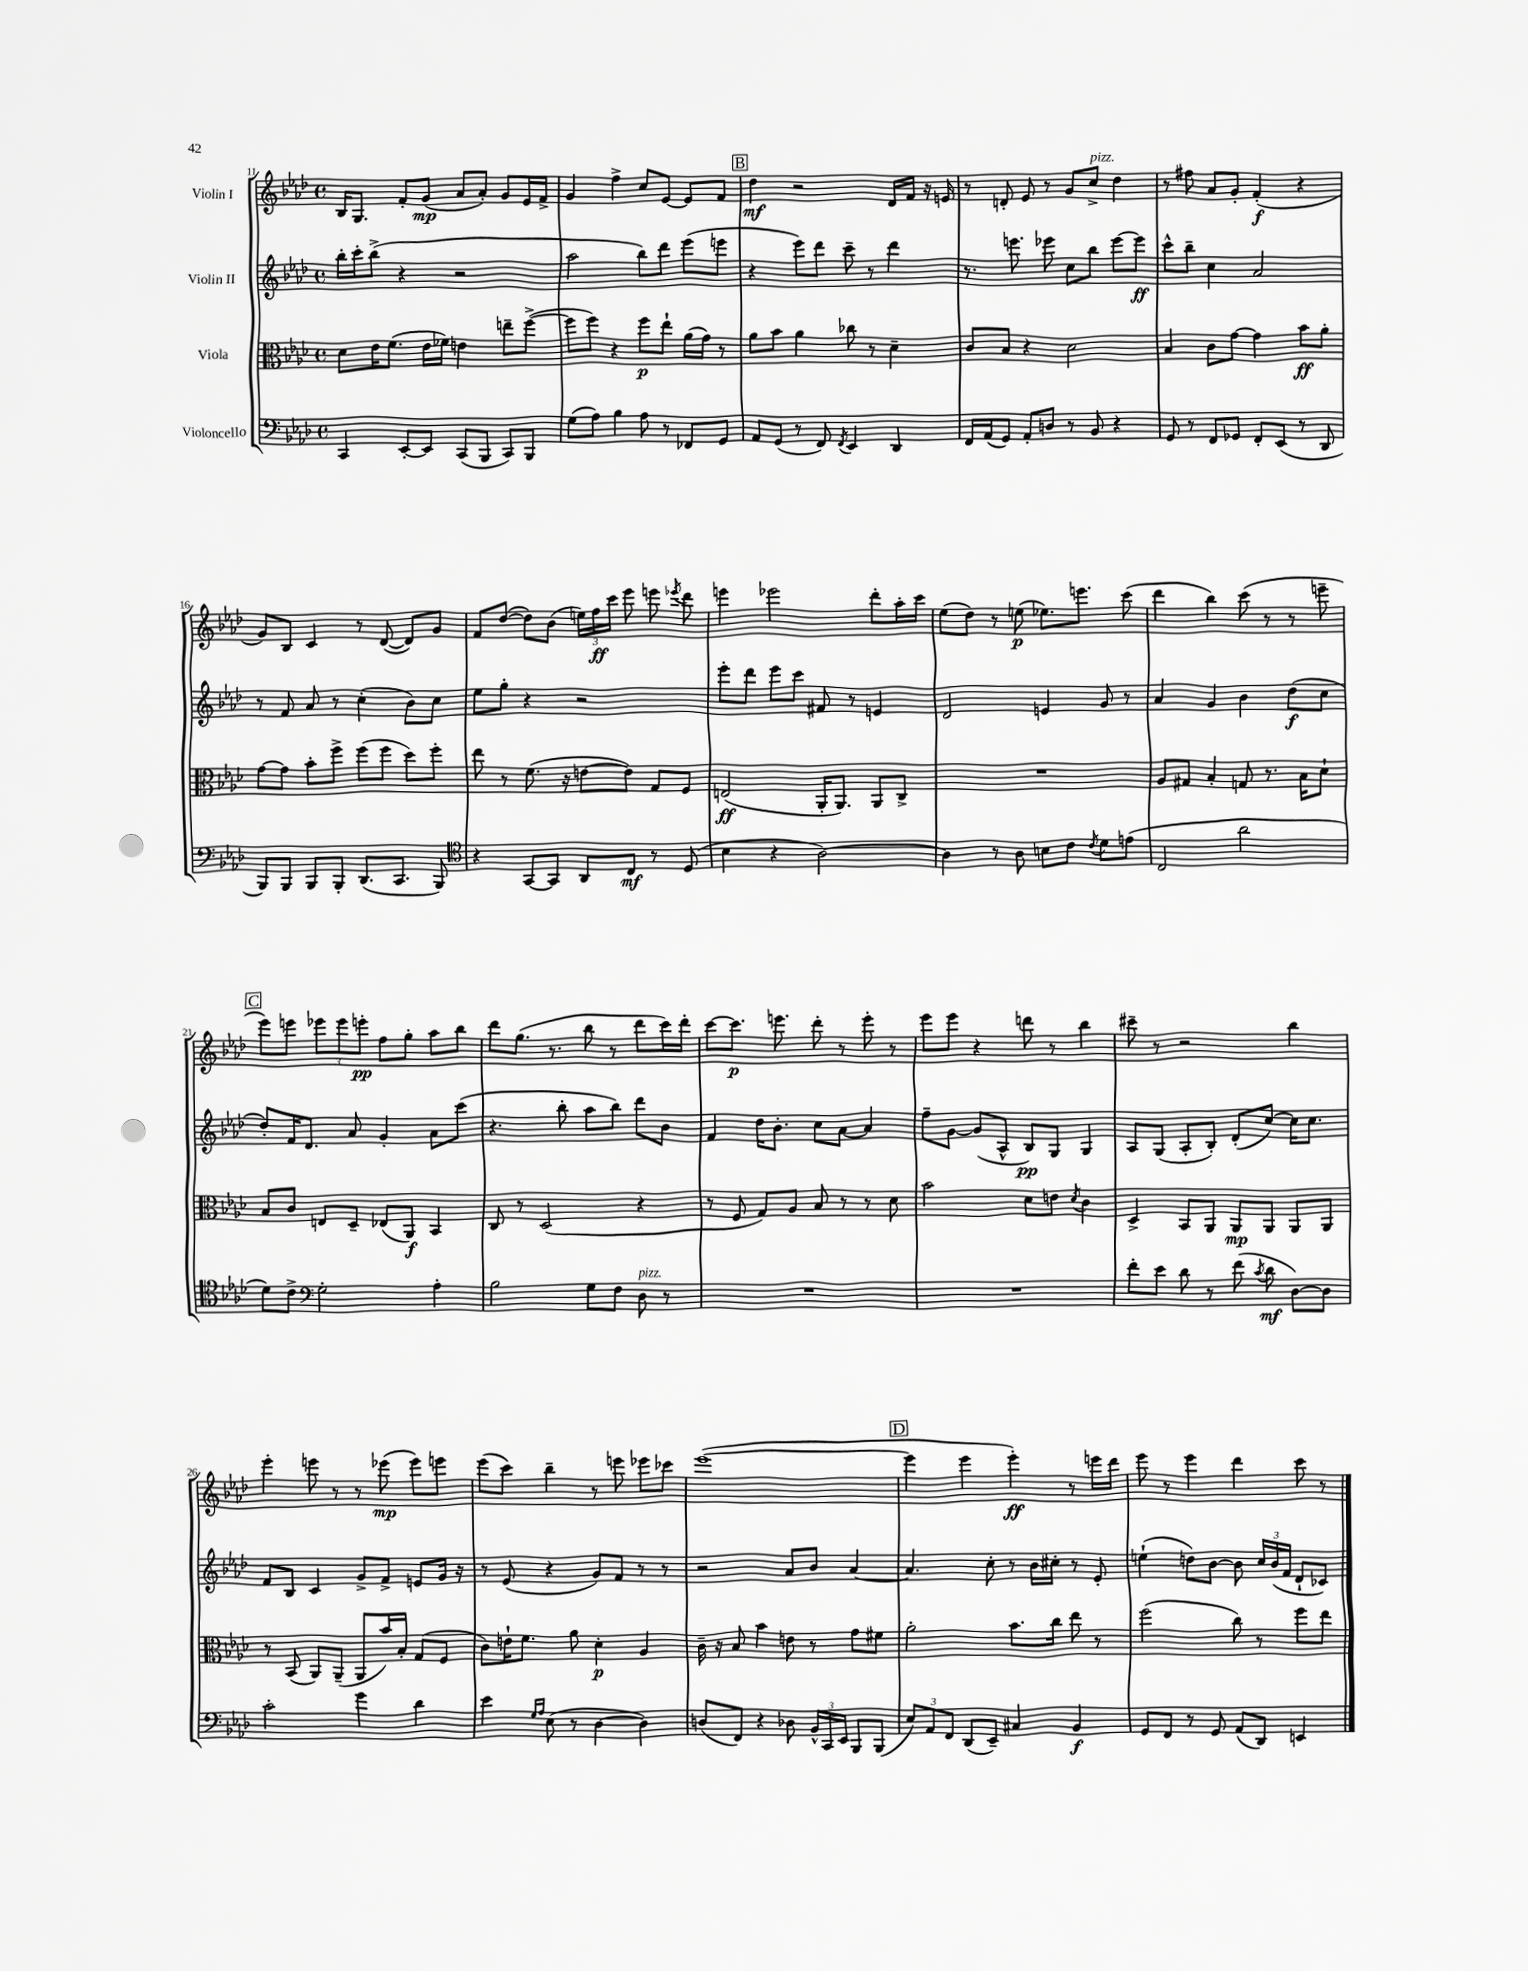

**kern	**kern	**kern	**kern
*staff4	*staff3	*staff2	*staff1
*clefF4	*clefC3	*clefG2	*clefG2
*k[b-e-a-d-]	*k[b-e-a-d-]	*k[b-e-a-d-]	*k[b-e-a-d-]
*M4/4	*M4/4	*M4/4	*M4/4
*met(c)	*met(c)	*met(c)	*met(c)
4CC	8d-	16bb-'	16B-
.	.	16ccc'	8.G
.	16e-	(8bb-^	.
.	(8.f	.	.
[8EE-'	.	4r	8f'
8EE-]	16e-	.	(8g
.	16f-)	.	.
(8CC	4e	2r	8a-
8BBB-	.	.	8a-')
8CC)	8ee~	.	8g
8BBB-	([8ff^	.	16e-
.	.	.	16f^
=	=	=	=
(8G	8ff]	2aa-	4g
8A-)	8ff)	.	.
4B-	4r	.	4ff^
8A-	8ff	8bb-)	8cc
8r	8ee-`	8ddd-	[8e-
8FF-	(16a-	(8eee-	8e-]
.	16g)	.	.
8GG	8r	8eee	8f
=	=	=	=
8AA-	8a-	4r	4dd-
(8GG	8b-	.	.
8r	4a-	8eee-)	2r
8FF)	.	8ddd-	.
8qFF	.	.	.
4EE-	8cc-	8ccc~	.
.	8r	8r	.
4DD-	4d-~	4ddd-	16d-
.	.	.	16f
.	.	.	16r
.	.	.	16e
=	=	=	=
16FF	8c	8.r	8r
(16AA-	.	.	.
8GG)	8B-	.	8d'
.	.	8.eee	.
8AA-'	4r	.	8e-
8D	.	8eee-	8r
8r	2d-	8cc	8g
8BB-	.	8bb-	8cc^
4r	.	[8eee-	4dd-
.	.	8eee-]	.
=	=	=	=
8GG	4B-	8ccc^^	8r
8r	.	8bb-~	8ff#
8FF	8c	4cc	8a-
8GG-	[8g	.	8g'
8FF'	4g]	2a-	(4f'
(8EE-	.	.	.
8r	8b-	.	4r
8DD-	8a-'	.	.
=	=	=	=
8BBB-)	[8g	8r	8g)
8BBB-	8g]	8f	8B-
8BBB-	8b-'	8a-	4c
8BBB-'	8ff^	8r	.
(8.DD-	(8ff	(4cc'	8r
.	8ff	.	([8d-
8.CC	.	.	.
.	8dd-)	8b-)	8d-])
8BBB-)	8ff'	8cc	8g
=	=	=	=
*clefC4	*	*	*
4r	8ee-	8ee-	8f
.	8r	8gg'	([8dd-
[8GG	(8.f	4r	8dd-])
8GG]	.	.	(8b-
.	16r	.	.
8AA-	[8e	2r	24ee)
.	.	.	24ff
.	.	.	24ccc
8C	8e])	.	8eee-
8r	8G	.	8eee
.	.	.	8qeee-
(8D-	8F	.	8ddd-
=	=	=	=
4B-	(2E	8eee-'	4eee
.	.	8ddd-	.
4r	.	8eee-	2eee-
.	.	8ccc	.
[2A-)	16AA-'	8f#	.
.	8.AA-)	.	.
.	.	8r	.
.	8AA-	4e	8ddd-'
.	8C^	.	16aa-'
.	.	.	16ccc
=	=	=	=
4A-]	1r	2d-	(8ee-
.	.	.	8dd-)
8r	.	.	8r
8A-	.	.	(8ee
8B	.	4e	8.ee-)
8c	.	.	.
.	.	.	8.eee
8qc	.	.	.
8d-	.	8g	.
(8e	.	8r	(8ccc
=	=	=	=
2C	8A-	4a-	4ddd-
.	8G#	.	.
.	4B-'	4g	4bb-)
2a-	8G	4b-	(8ccc
.	8.r	.	8r
.	.	(8dd-	8r
.	16B-	.	.
.	8d-`	8cc	8eee~
=	=	=	=
8d-)	8B-	8dd-')	8eee-)
8c^	8c	16f	8eee
.	.	8.d-	.
*clefF4	*	*	*
2G'	8E	.	12eee-
.	.	.	12eee-
.	8D-~	8a-	.
.	.	.	12eee'
.	(8E-	4g'	8ff
.	8AA-)	.	8gg'
4A-'	4BB-	8a-	8aa-
.	.	(8ccc	8bb-
=	=	=	=
2B-	8C	4.r	8ddd-
.	8r	.	(8.gg
.	(2D-	.	.
.	.	.	8.r
.	.	8bb-'	.
8G	.	8aa-	8bb-
8F	.	8bb-)	8r
8D-	4r	8ddd-	8ddd-
8r	.	8b-	16ccc)
.	.	.	16ddd-'
=	=	=	=
1r	8r	4f	[8ccc
.	8F	.	8.ccc]
.	8G)	16dd-	.
.	.	8.b-'	8.eee
.	8A-	.	.
.	8B-	8cc	8ddd-'
.	8r	[8a-	8r
.	8r	4a-]	8eee'
.	8d-	.	8r
=	=	=	=
1r	2b-	8ff~	8eee-
.	.	[8g	8eee-
.	.	(8g]	4r
.	.	8A-^^	.
.	8d-	8B-)	8ddd
.	8e	8G	8r
.	8qd-	.	.
.	4c	4G	4bb-
=	=	=	=
8f'	4D-^	8A-	8ccc#~
8e-	.	(8G	8r
8d-	8BB-	8A-'	2r
8r	8AA-	8B-')	.
(8f	8AA-	(8d-'	.
8qc	.	.	.
8d-	8AA-	[8cc)	.
[8D-)	8AA-	16cc]	4bb-
.	.	8.cc	.
8D-]	8AA-	.	.
=	=	=	=
2c'	8r	8f	4eee-'
.	(8BB-	8B-	.
.	8AA-)	4c	8eee
.	(8AA-~	.	8r
4g	8AA-	8g^	8r
.	16b-)	8f^	(8eee-
.	16B-'	.	.
4d-	(8G	8e	8eee-)
.	8F	16g	8eee
.	.	16r	.
=	=	=	=
4e-	8c)	8r	(8eee-
.	16e`	(8e-	8ccc)
.	8.f	.	.
16qqG	.	.	.
16qqA-	.	.	.
(8E-	.	4r	4bb-~
8r	8a-	.	.
[4D-	4d-'	8g)	8r
.	.	8f	8eee
4D-])	4A-	8r	8eee-
.	.	8r	8ccc-
=	=	=	=
(8D	16c~	2r	([1eee-
.	16r	.	.
8FF)	8B-	.	.
4r	4b-	.	.
8D-	8e	8a-	.
24BB-^^	8r	8b-	.
24CC	.	.	.
24EE-	.	.	.
8BBB-	8g	[4a-	.
(8BBB-	8f#	.	.
=	=	=	=
12E-)	2a-'	4.a-]	4eee-]
12AA-	.	.	.
12FF	.	.	.
(8DD-	.	.	4eee-
8EE-~)	.	8cc'	.
4C#	8.b-	8r	4eee-')
.	.	16b-	.
.	16cc	16cc#'	.
4BB-	8ee-	8r	8r
.	8r	8e-'	16eee
.	.	.	16ddd-
=	=	=	=
8GG	(2ff	(4ee`	8eee-
8FF	.	.	8r
8r	.	8dd)	4eee-
8GG	.	[8b-	.
(8AA-	8cc)	8b-]	4ddd-
8DD-)	8r	24cc	.
.	.	(24b-	.
.	.	24f	.
4EE	8ff	8d-`	8ccc
.	8ee-	8c-)	8r
==	==	==	==
*-	*-	*-	*-
